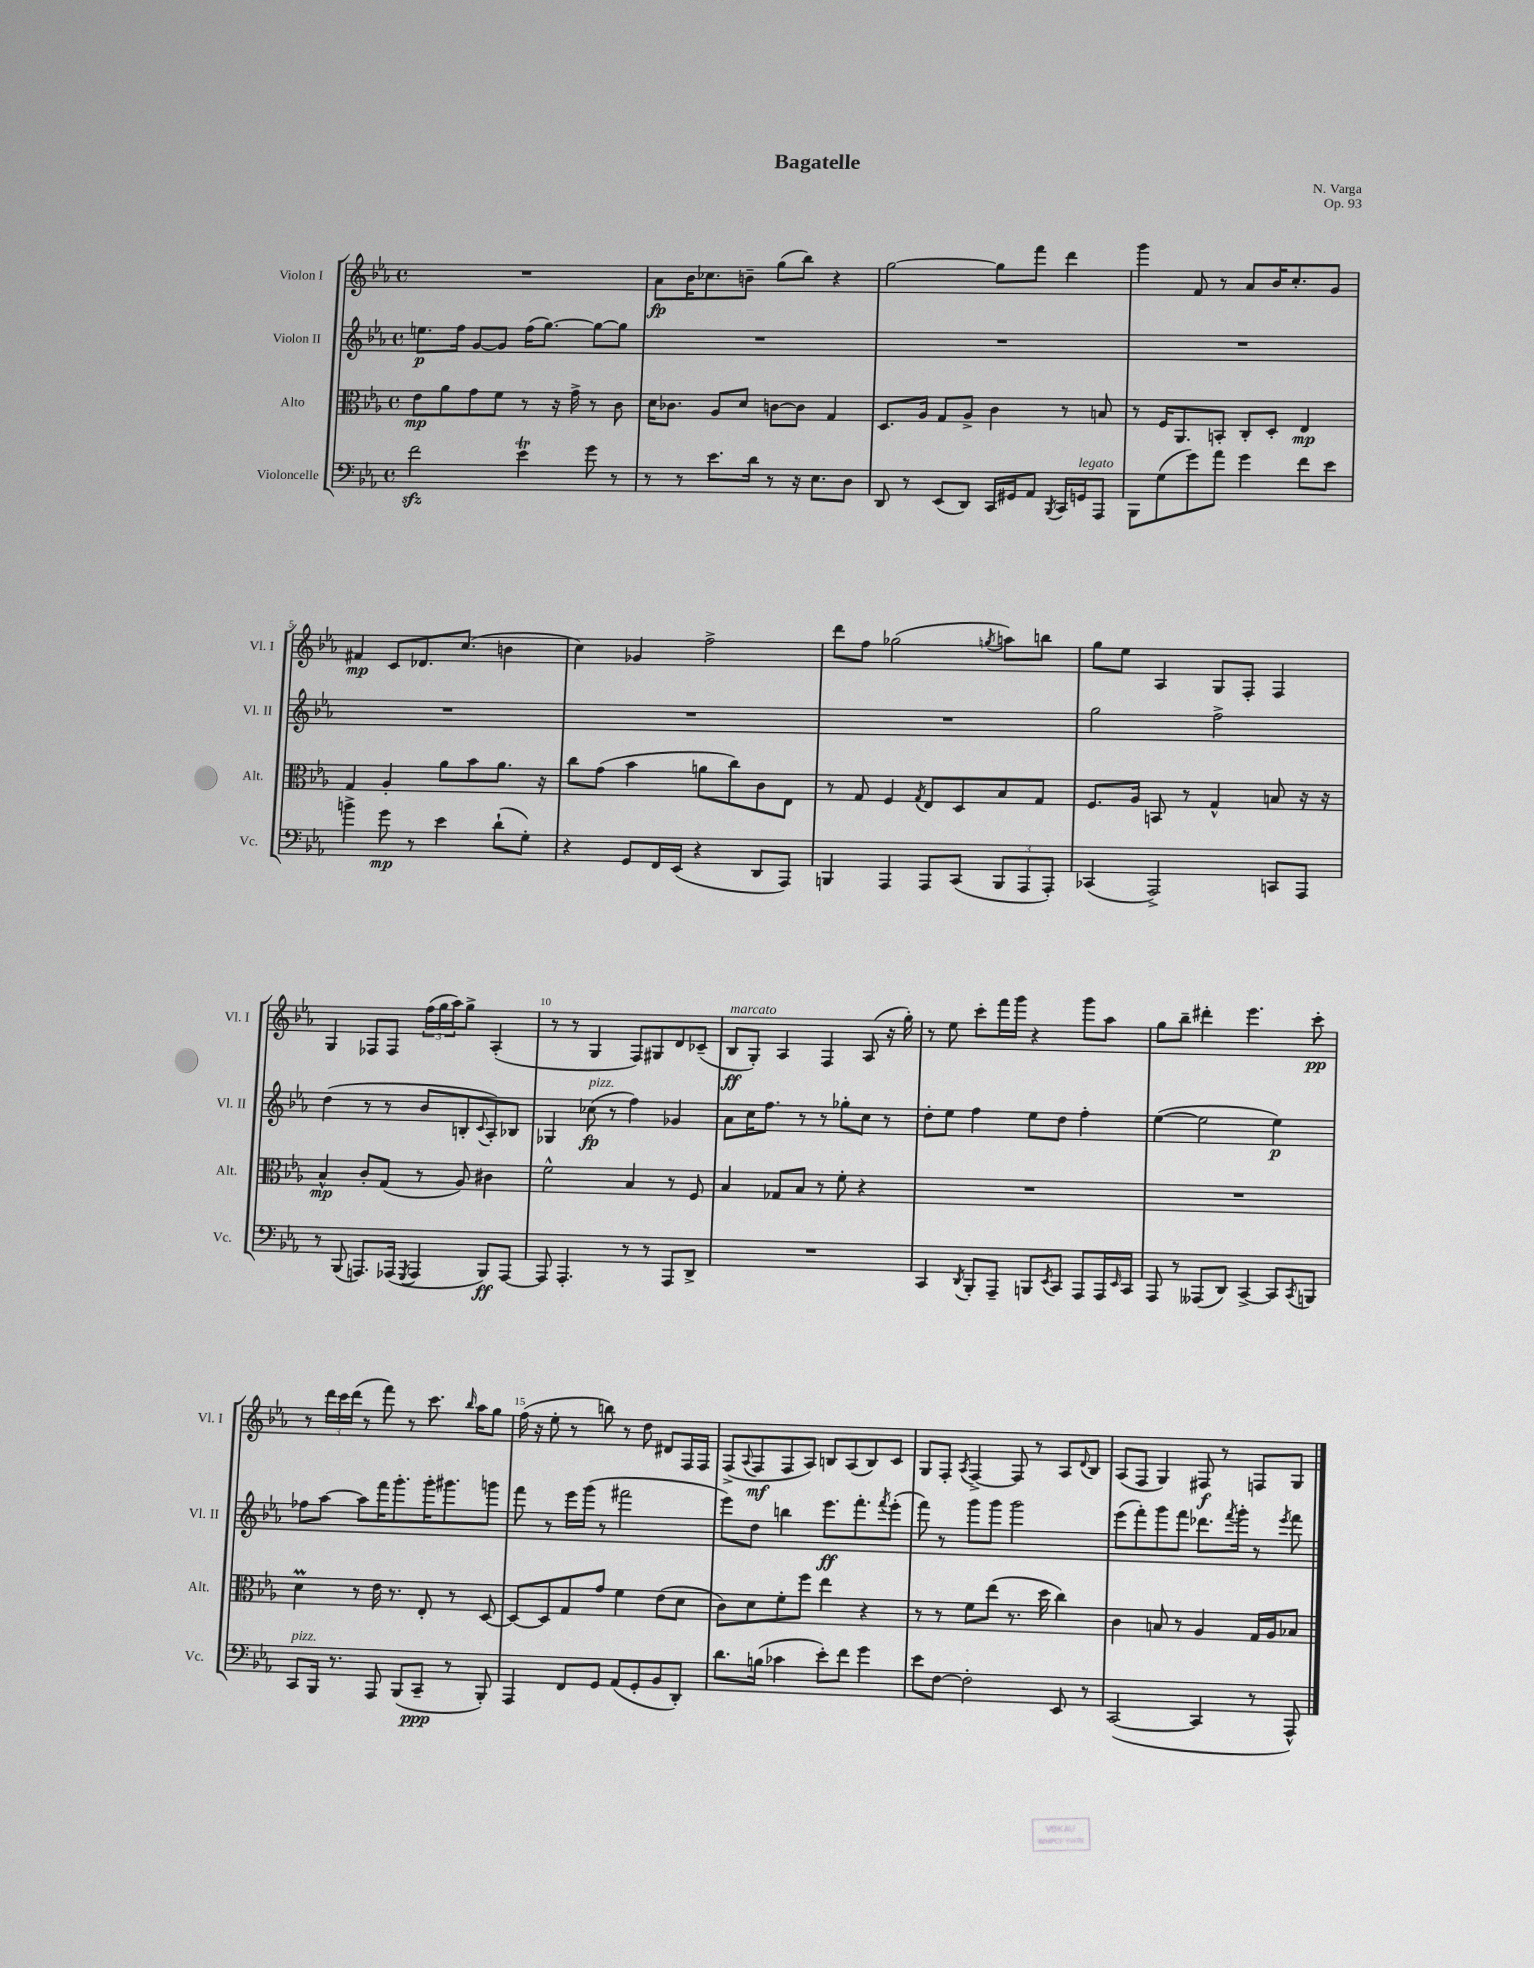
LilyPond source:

\header { title = "Bagatelle" composer = "N. Varga" opus = "Op. 93" }
<<
\new StaffGroup <<
\new Staff = "s0" \with { instrumentName = "Violon I" shortInstrumentName = "Vl. I" } {
    \clef treble \key ees \major \defaultTimeSignature \time 4/4
    R1 |
    aes'8\fp bes'16 ces''8. b'8-- g''8( bes''8) r4 |
    g''2~ g''8 f'''8 d'''4 |
    g'''4 f'8 r8 aes'8 bes'16 c''8.-. g'8 |
    fis'4\mp c'8 des'8. c''8.( b'4 |
    c''4) ges'4 f''2-> |
    d'''8 f''8 ges''2( \acciaccatura { g''8 } a''8) b''8 |
    g''8 ees''8 aes4 g8 f8-. f4 |
    g4 fes8 fes8 \tuplet 3/2 { f''16( g''16 aes''16) } g''8-> aes4-.( |
    r8 r8 g4 f8) gis8 d'8 ces'8--( |
    bes8\ff^\markup { \italic "marcato" } g8-.) aes4 f4 aes8( r16 g''16-.) |
    r8 ees''8 c'''8-. f'''16 g'''16 r4 g'''8 aes''8 |
    g''8 bes''8-- dis'''4-. ees'''4. c'''8-.\pp |
    r8 \tuplet 3/2 { d'''16 c'''16 d'''16( } r8 f'''8) r8 c'''8. \grace { bes''16 } aes''16 g''8 |
    f''16( r16 ees''8-. r8 b''8) r8 d''8 dis'8 f16 f16 |
    f8->( \appoggiatura { aes8 } f8\mf f8 aes8) b8 aes8( b8) c'8 |
    g8 f8-. \acciaccatura { aes8 } f4~-> f8 r8 aes8 \appoggiatura { d'8 } bes8 |
    aes8( f8 g4) fis8\f r8 f8 g8 \bar "|." |
}
\new Staff = "s1" \with { instrumentName = "Violon II" shortInstrumentName = "Vl. II" } {
    \clef treble \key ees \major \defaultTimeSignature \time 4/4
    e''8.\p f''16 g'8~ g'8 f''16( g''8.~) g''8~ g''8 |
    R1 |
    R1 |
    R1 |
    R1 |
    R1 |
    R1 |
    g''2 f''2-> |
    d''4( r8 r8 bes'8 b8-. \appoggiatura { c'8 } aes8-.) bes8 |
    ges4 ces''8\fp^\markup { \italic "pizz." }( r8 f''4) ges'4 |
    aes'8 c''16 f''8. r8 r8 ges''8-. c''8 r8 |
    d''8-. ees''8 f''4 ees''8 d''8 f''4-. |
    ees''4~( ees''2 ees''4\p) |
    fes''8 aes''8~ aes''8 f'''16 g'''8.-. g'''16-. gis'''8. g'''8 |
    f'''8 r8 ees'''16 g'''16( r8 fis'''2 |
    ees'''8) d''8 b''4 ees'''8.\ff f'''8.-. \acciaccatura { f'''8 } ees'''8-.( |
    f'''8) r8 g'''8 g'''8 g'''2 |
    ees'''8( f'''8-.) g'''8 f'''8 des'''8. \acciaccatura { f'''8 } g'''16-. r8 \acciaccatura { ees'''8 } f'''8 \bar "|." |
}
\new Staff = "s2" \with { instrumentName = "Alto" shortInstrumentName = "Alt." } {
    \clef alto \key ees \major \defaultTimeSignature \time 4/4
    ees'8\mp aes'8 g'8 f'8 r8 r16 g'16-> r8 c'8 |
    d'16 ces'8. aes8 d'8 c'8~ c'8 g4 |
    d8. aes16 g8 aes8-> c'4 r8 b8 |
    r8 f16 aes,8. b,8-. c8-. d8-. ees4\mp |
    g4 aes4-. aes'8 bes'8 aes'8. r16 |
    c''8 g'8( bes'4 a'8 c''8) c'8 ees8 |
    r8 g8 f4 \acciaccatura { g8 } ees8 d8 bes8 g8 |
    f8. aes16 b,8 r8 g4-^ b8 r16 r16 |
    bes4-^\mp c'8-. g8( r8 aes8) cis'4 |
    f'2-^ bes4 r8 f8 |
    bes4 ges8 bes8 r8 f'8-. r4 |
    R1 |
    R1 |
    d'4\prall r8 ees'16 r8. ees8-. r8 d8~ |
    d8~ d8 g8 g'8 f'4 ees'8( d'8 |
    c'8) d'8 f'8-. f''8 ees''4 r4 |
    r8 r8 f'8 ees''8( r8. d''16 c''4) |
    c'4 b8 r8 aes4 g16 aes16 bes8 \bar "|." |
}
\new Staff = "s3" \with { instrumentName = "Violoncelle" shortInstrumentName = "Vc." } {
    \clef bass \key ees \major \defaultTimeSignature \time 4/4
    f'2\sfz ees'4\trill g'8 r8 |
    r8 r8 ees'8. d'16 r8 r16 ees8. d8 |
    d,8 r8 ees,8( d,8) c,16 gis,16 aes,8 \acciaccatura { bes,,8 } c,16 g,16^\markup { \italic "legato" } aes,,8 |
    bes,,8 g8( g'8) aes'8 g'4 f'8 ees'8 |
    b'4-> g'8\mp r8 ees'4 d'8-!( g8-.) |
    r4 g,8 f,16 ees,16( r4 d,8 aes,,8) |
    b,,4 aes,,4 aes,,8 c,8( \tuplet 3/2 { b,,8 aes,,8 aes,,8-.) } |
    ces,4( aes,,2->) c,8 aes,,8 |
    r8 bes,,8( a,,8.) aes,,16( \acciaccatura { g,,8 } aes,,4 bes,,8\ff) aes,,8~ |
    aes,,8 aes,,4.-. r8 r8 aes,,8 d,8-> |
    R1 |
    c,4 \acciaccatura { d,8 } bes,,8-. aes,,8-- b,,8 \acciaccatura { ees,8 } c,8 aes,,8 aes,,16 \grace { ees,16 } c,16 |
    aes,,8 r8 aeses,,8( d,8) c,4~-> c,8 \acciaccatura { c,8 } b,,8 |
    c,8^\markup { \italic "pizz." } bes,,16 r8. aes,,8 bes,,8( c,8--\ppp r8 bes,,8-.) |
    aes,,4 f,8 g,8 aes,8( g,8-. bes,8 d,8-.) |
    d'8. b16( ces'4 ees'8-.) f'8 g'4 |
    ees'8 f8~ f2-. ees,8 r8 |
    c,2~( c,4 r8 aes,,8-^) \bar "|." |
}
>>
>>
\layout { \context { \Score \override BarNumber.break-visibility = ##(#f #t #t) barNumberVisibility = #(every-nth-bar-number-visible 5) } }
